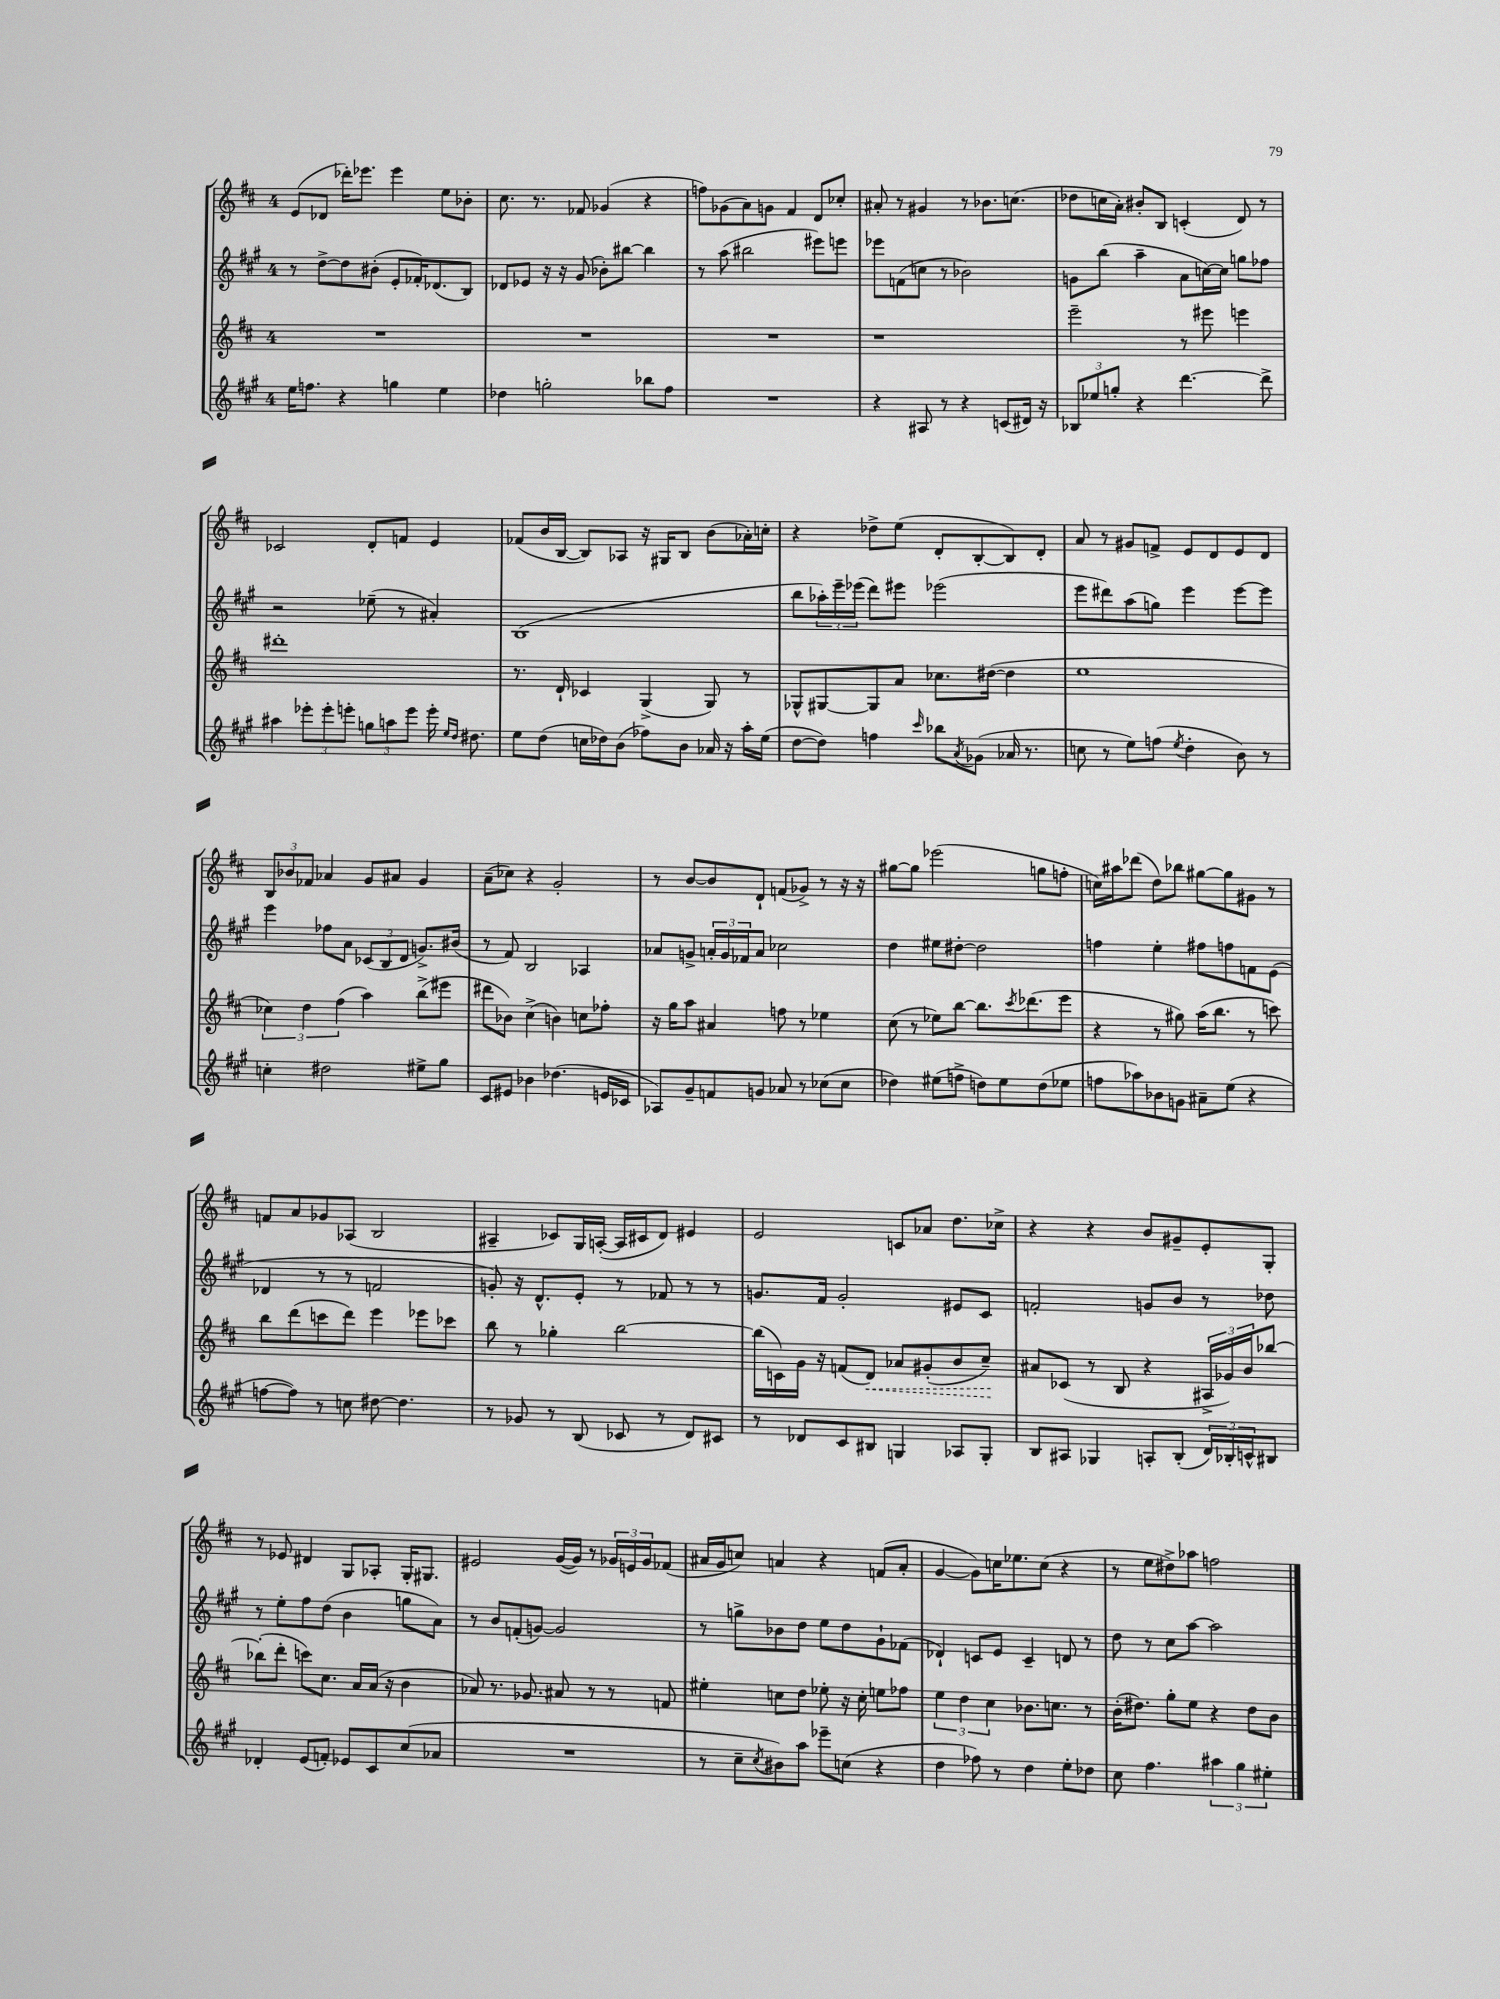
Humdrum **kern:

**kern	**kern	**dynam	**kern	**kern
*part4	*part3	*part3	*part2	*part1
*staff4	*staff3	*staff3	*staff2	*staff1
*clefG2	*clefG2	*	*clefG2	*clefG2
*k[f#c#g#]	*k[f#c#]	*	*k[f#c#g#]	*k[f#c#]
*M4/4	*M4/4	*	*M4/4	*M4/4
=6	=6	=6	=6	=6
16ee\KL	1r	.	8r	(8e/L
8.ffn\J	.	.	.	.
.	.	.	[8dd^\L	8d-X/J
4r	.	.	8dd\]	16ddd-X'\KL)
.	.	.	.	8.eee-X\J
.	.	.	(8b#X'\J	.
4ggn\	.	.	8e'/L	4eee-\
.	.	.	16f-X'/K)	.
.	.	.	(8.d-X/	.
4ee\	.	.	.	8ee\L
.	.	.	8B/J)	8b-X'\J
=7	=7	=7	=7	=7
4dd-X\	1r	.	8d-X/L	8.cc#\
.	.	.	8e-X/J	.
.	.	.	.	8.r
2ggn'\	.	.	16r	.
.	.	.	16r	.
.	.	.	(8g#/	8f-X/
.	.	.	8b-X'\L)	(4g-X/
.	.	.	[8bb#X\J	.
8bb-X\L	.	.	4bb#\]	4r
8ff#\J	.	.	.	.
=8	=8	=8	=8	=8
1r	1r	.	8r	8ffn\L)
.	.	.	(8aa\	(8g-X\
.	.	.	2bb#X\	8a\)
.	.	.	.	8gn\J
.	.	.	.	4f#/
.	.	.	8eee#X\L)	8d/L
.	.	.	8eeen\J	8cc-X'/J
=9	=9	=9	=9	=9
4r	1r	.	8eee-X\L	8a#X'/
.	.	.	(8fn\	8r
8A#X/	.	.	8ccn\J	4g#X/
8r	.	.	8r	.
4r	.	.	2b-X\)	8r
.	.	.	.	8.b-X\L
(8cn/L	.	.	.	.
.	.	.	.	(8.ccn\J
16d#X/Jk)	.	.	.	.
16r	.	.	.	.
=10	=10	=10	=10	=10
12B-X/L	2eee~\	.	8gn\L	8dd-X\L
12ee-X/	.	.	.	.
.	.	.	(8bb\J	16ccn\L
12ggn'/J	.	.	.	.
.	.	.	.	16a'\JJ)
4r	.	.	4aa~\	8b#X'/L
.	.	.	.	8B/J
[4.ddd\	8r	.	8a\L	(4cn'/
.	8eee#X\	.	[16ccn\L)	.
.	.	.	16cc\JJ]	.
.	4eeen\	.	8ggn\L	8d/)
8ddd^\]	.	.	8ff-X\J	8r
!!LO:LB:g=z
=11	=11	=11	=11	=11
4aa#X\	1ddd#X'	.	2r	2c-X/
12eee-X'\L	.	.	.	.
12eee-'\	.	.	.	.
12eeen'\J	.	.	.	.
12ggn\L	.	.	(8ee-X~\	8d'/L
12aan\	.	.	.	.
.	.	.	8r	8fn/J
12eee\J	.	.	.	.
16eee'\	.	.	4a#X'/)	4e/
16qqee/LL	.	.	.	.
16qqdd/JJ	.	.	.	.
8.dd#X\	.	.	.	.
=12	=12	=12	=12	=12
8ee\L	8.r	.	(1B	(8f-X/L
(8dd\J	.	.	.	16b/L
.	16d`/	.	.	[16B/JJ
16ccn\LL	4c-X/	.	.	8B/L])
16dd-X\J)	.	.	.	.
(8b\J	.	.	.	8A-X/J
8ff-X\L)	(4G^/	.	.	16r
.	.	.	.	16G#X/KL
8b\J	.	.	.	8B/J
16a-X/	8G/)	.	.	(8b\L
16r	.	.	.	.
16aa'\LL	8r	.	.	16a-X'\L)
(16ee\JJ	.	.	.	16ccn'\JJ
=13	=13	=13	=13	=13
[8dd\L	8G-X^^/L	.	8bb\L	4r
8dd\J])	[8G#X/	.	24aa-X'\L)	.
.	.	.	24eee~\	.
.	.	.	(24eee-X\JJ	.
4ffn\	8G#/]	.	8ddd\L)	8dd-X^\L
.	8a/J	.	8eee#X\J	(8ee\J
16qqccc#/	.	.	.	.
8bb-X\L	8.cc-X\L	.	(2eee-X\	8d'/L
8qa/	.	.	.	.
(8g-X\J	.	.	.	[8B'/
.	([16dd#X\Jk	.	.	.
16a-X/	4dd#\]	.	.	8B/])
8.r	.	.	.	.
.	.	.	.	8d'/J
=14	=14	=14	=14	=14
8ccn\	1ee	.	8eee\L	8a/
8r	.	.	8ddd#X\)	8r
8ee\L)	.	.	(8aa\	8g#X/L
(8ffn\J	.	.	8ggn\J)	8fn^/J
8qee/	.	.	.	.
4dd'\	.	.	4eee\	8e/L
.	.	.	.	8d/
8b\)	.	.	[8eee\L	8e/
8r	.	.	8eee\J]	8d/J
!!LO:LB:g=z
=15	=15	=15	=15	=15
4ccn'\	6cc-X\)	.	4eee\	12B/L
.	.	.	.	12b-X/
.	6dd\	.	.	12f-X/J
2dd#X\	.	.	8ff-X\L	4a-X/
.	(6ff#\	.	.	.
.	.	.	8a\J	.
.	4aa\)	.	(12c-X/L	8g/L
.	.	.	12B/	.
.	.	.	.	8a#X/J
.	.	.	12d/J	.
8ee#X^\L	(8bb^\L	.	8.gn^/L)	4g/
8gg#\J	8eee#X\J	.	.	.
.	.	.	(16b#X/Jk	.
=16	=16	=16	=16	=16
8c#/L	8ddd#X\L	.	8r	(8a~\L
8e#X/J	8b-X\J)	.	8f#/)	8cc-X\J)
4b-X\	(4cc#^\	.	2B/	4r
(4.dd-X\	4bn\)	.	.	2g'/
.	8ccn\L	.	4A-X/	.
16en/LL	8ff-X'\J	.	.	.
16c-X/JJ	.	.	.	.
=17	=17	=17	=17	=17
8A-X/L)	16r	.	8a-X/L	8r
.	16gg\KL	.	.	.
8g#~/	8aa\J	.	8gn^/J	[8b/L
8fn/	4a#X/	.	24an'/LL	8b/]
.	.	.	24g/	.
.	.	.	24f-X/J	.
8gn/J	.	.	8a/J	8d`/J
8a-X/	8ffn\	.	2cc-X\	(8fn/L
8r	8r	.	.	8g-X^/J)
(8cc-X\L	4ee-X\	.	.	8r
8cc-\J	.	.	.	16r
.	.	.	.	16r
=18	=18	=18	=18	=18
4dd-X\)	(8cc#\	.	4dd\	[8gg#X\L
.	8r	.	.	8gg#\J]
(8ee#X\L	8ee-X\L)	.	8ee#X\L	(2eee-X\
8ffn^\J	[8bb\J	.	[8dd#X'\J	.
8ddn\L)	8.bb\L]	.	2dd#\]	.
8ee#\	.	.	.	.
.	8qccc#/	.	.	.
.	(8.ddd-X\	.	.	.
(8dd\	.	.	.	8ggn\L
8ee-X\J	8eee\J	.	.	8ffn'\J
=19	=19	=19	=19	=19
8ffn\L	4r	.	4ffn\	16ccn\LL)
.	.	.	.	16aa#X\J
8aa-X\)	.	.	.	(8ddd-X\J
8b-X\	8r	.	4ee'\	8dd\L)
8gn\J	8gg#X\)	.	.	8bb-X\J
8a#X~\L	(16aa\KL	.	8ff#X\L	[8gg#X\L
.	8.bb\J	.	.	.
(8ee\J	.	.	8ffn\	8gg#\]
4r	8r	.	8fn\	8g#X\J
.	8cccn\)	.	(8e\J	8r
!!LO:LB:g=z
=20	=20	=20	=20	=20
[8ffn\L	8bb\L	.	4d-X/	8fn/L
8ff\J])	(8ddd\	.	.	8a/
8r	8cccn\	.	8r	8g-X/
8ccn\	8ddd\J)	.	8r	(8A-X/J
[8dd#X\	4eee\	.	2fn/	2B/
4.dd#\]	.	.	.	.
.	8eee-X\L	.	.	.
.	8ccc-X\J	.	.	.
=21	=21	=21	=21	=21
8r	8bb\	.	8gn'/)	4A#X~/
8g-X/	8r	.	16r	.
.	.	.	8.d^^/L	.
8r	4gg-X'\	.	.	8c-X/L)
(8B/	.	.	8e'/J	16G/L
.	.	.	.	([16An'/JJ
8c-X/	[2bb\	.	8r	16A/LL]
.	.	.	.	16c#X/J
8r	.	.	8f-X/	8d/J)
8d/L)	.	.	8r	4e#X/
8c#X/J	.	.	8r	.
=22	=22	=22	=22	=22
8r	(16bb\LL]	.	8.gn/L	2e/
.	16cn\)	.	.	.
8d-X/L	16g\JJ	.	.	.
.	16r	.	16f#/Jk	.
8c#/	(8fn/L	.	2g'/	.
!	!	!LO:HP:b	!	!
8B#X/J	8d/J)	<	.	.
4Gn/	8a-X/L	.	.	8cn/L
.	(8g#X'/	.	.	8a-X/J
8A-X/L	8b/	.	8e#X/L	8.dd\L
8G'/J	8cc#~/J)	.	8c#/J	.
.	.	.	.	16cc-X^\Jk
.	.	[	.	.
=23	=23	=23	=23	=23
8B/L	8a#X/L	.	2fn'/	4r
8A#X/J	(8c-X/J	.	.	.
4G-X/	8r	.	.	4r
.	8B/	.	.	.
8An'/L	4r	.	8gn/L	8b/L
(8B'/J	.	.	8b/J	8g#X~/
24d/LL)	24A#X^/LL	.	8r	8e'/
24B-X'/	24g-X/)	.	.	.
24cn^^/J	24b/J	.	.	.
8B#X/J	[8bb-X/J	.	8dd-X\	8G'/J
!!LO:LB:g=z
=24	=24	=24	=24	=24
4d-X'/	(8bb-X'\L]	.	8r	8r
.	8ddd'\J	.	8ee'\L	8e-X/
(8e/L	8cccn\L)	.	8ff#\	4d#X/
8fn'/J)	8.cc#\J	.	(8dd\J	.
8e-X/L	.	.	4b\	8G/L
.	16a/LL	.	.	.
8c#/	(16a/JJ	.	.	8A-X'/J
.	16r	.	.	.
(8cc#/	4b\	.	8ggn\L	16G'/KL
.	.	.	.	8.G#X/J
8a-X/J	.	.	8a\J)	.
=25	=25	=25	=25	=25
1r	8a-X/)	.	8r	2e#X/
.	8.r	.	8b/L	.
.	.	.	(8fn'/	.
.	8.g-X/	.	.	.
.	.	.	[8gn/J)	.
.	8a#X/	.	2g/]	([16g/LL
.	.	.	.	16g/JJ])
.	8r	.	.	8r
.	8r	.	.	24g-X/LL
.	.	.	.	24en/
.	.	.	.	24g-/J
.	8fn/	.	.	(8f-X/J
=26	=26	=26	=26	=26
8r	4ee#X'\	.	8r	16a#X/LL
.	.	.	.	16g/J
8cc#~\L	.	.	8ggn^\L	8ccn/J)
8qcc#/	.	.	.	.
8b#X\)	8ccn\L	.	8b-X\	4an/
8aa\J	8dd\J	.	8dd\J	.
8eee-X~\L	8ee-X'\	.	8ee\L	4r
(8ccn\J	16r	.	8dd\	.
.	16cc'\	.	.	.
4r	8een\L	.	8g#`\	(8fn/L
.	8ff-X\J	.	(8f-X\J	8a'/J
=27	=27	=27	=27	=27
4dd\	6ee\	.	4d-X`/)	[4g/
.	6dd\	.	.	.
8ff-X\)	.	.	8cn/L	8g\L])
.	6cc#\	.	.	.
8r	.	.	8e/J	16ccn\K
.	.	.	.	8.ee-X\
4dd\	8.b-X\L	.	4c~/	.
.	.	.	.	(8cc\J
.	8.ccn\J	.	.	.
8ee'\L	.	.	8dn/	4r
8dd-X\J	8r	.	8r	.
=28	=28	=28	=28	=28
8cc#\	(16b'\KL	.	8dd\	8r
.	8.dd#X\J)	.	.	.
4.ff#\	.	.	8r	8ee\L
.	8gg'\L	.	8cc#\L	8dd#X^\)
.	8ee\J	.	[8aa\J	8aa-X\J
6aa#X\	4r	.	2aa\]	2ffn\
6gg#\	.	.	.	.
.	8dd#\L	.	.	.
6ee#X'\	.	.	.	.
.	8b\J	.	.	.
==	==	==	==	==
*-	*-	*-	*-	*-
